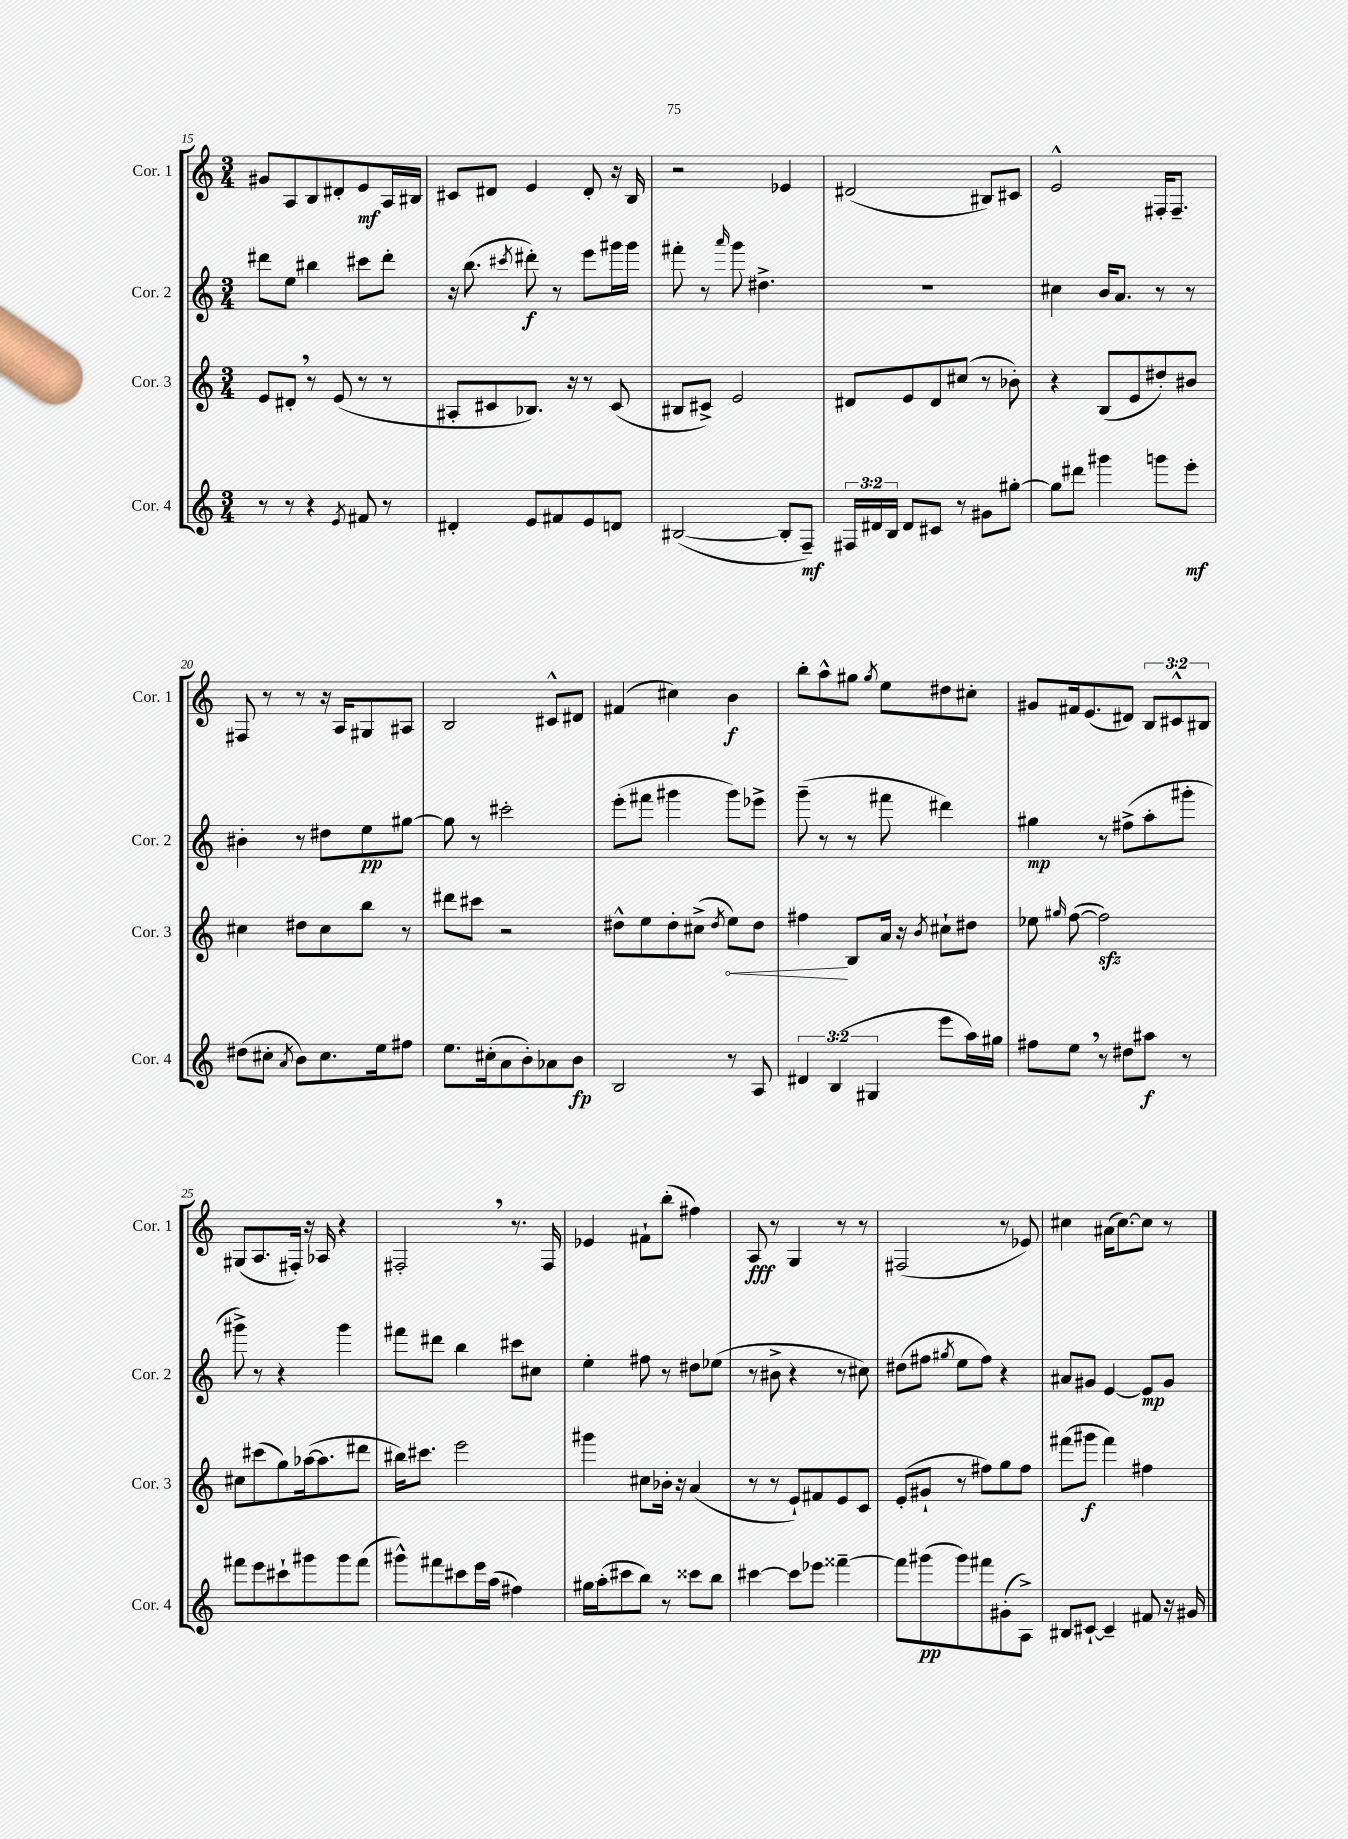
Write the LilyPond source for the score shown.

<<
\new StaffGroup <<
\new Staff = "s0" \with { instrumentName = "Cor. 1" shortInstrumentName = "Cor. 1" } {
    \clef treble \key c \major \numericTimeSignature \time 3/4 \override Staff.TupletNumber.text = #tuplet-number::calc-fraction-text
    \autoBeamOff gis'8[ a8 b8 dis'8-. e'8\mf a16 bis16] |
    cis'8[ dis'8] e'4 dis'8-. r16 b16 |
    r2 ees'4 |
    dis'2( bis8[) cis'8] |
    e'2-^ fis16[-. fis8.]-- |
    fis8 r8 r8 r16 a16[ gis8 ais8] |
    b2 cis'8[-^ dis'8] |
    fis'4( cis''4) b'4\f |
    b''8[-. a''8-^ gis''8] \acciaccatura { gis''8 } e''8[ dis''8 cis''8]-. |
    gis'8[ fis'16 e'8.( dis'8]) \tuplet 3/2 { b8[ cis'8-^ bis8] } |
    gis8[( a8. fis16]-.) r16 aes16 r4 |
    fis2-. \breathe r8. fis16 |
    ees'4 fis'8[-! b''8]-.( fis''4) |
    a8\fff r8 g4 r8 r8 |
    fis2( r8 ees'8) |
    cis''4 ais'16[( cis''8.~) cis''8] r8 \bar "|." |
}
\new Staff = "s1" \with { instrumentName = "Cor. 2" shortInstrumentName = "Cor. 2" } {
    \clef treble \key c \major \numericTimeSignature \time 3/4
    \autoBeamOff dis'''8[ e''8] bis''4 cis'''8[ dis'''8]-. |
    r16 b''8.( \acciaccatura { cis'''8 } dis'''8-.\f) r8 e'''8[ gis'''16 gis'''16] |
    fis'''8-. r8 \grace { a'''16 } g'''8 dis''4.-> |
    R2. |
    cis''4 b'16[ a'8.] r8 r8 |
    bis'4-. r8 dis''8[ e''8\pp gis''8]~ |
    gis''8 r8 cis'''2-. |
    e'''8[-.( fis'''8] gis'''4 gis'''8[) ees'''8]-> |
    g'''8--( r8 r8 fis'''8 dis'''4) |
    gis''4\mp r8 fis''8[->( a''8-. gis'''8]-. |
    gis'''8->) r8 r4 gis'''4 |
    fis'''8[ dis'''8] b''4 cis'''8[ cis''8] |
    e''4-. fis''8 r8 dis''8[ ees''8]( |
    r8 bis'8-> r4 r8 cis''8) |
    dis''8[( fis''8] \acciaccatura { gis''8 } e''8[ fis''8]) r4 |
    ais'8[ gis'8] e'4~ e'8[\mp gis'8] \bar "|." |
}
\new Staff = "s2" \with { instrumentName = "Cor. 3" shortInstrumentName = "Cor. 3" } {
    \clef treble \key c \major \numericTimeSignature \time 3/4
    \autoBeamOff e'8[ dis'8]-. \breathe r8 e'8( r8 r8 |
    ais8[-. cis'8 bes8.]) r16 r8 cis'8( |
    bis8[ cis'8]->) e'2 |
    dis'8[ e'8 dis'8 cis''8]( r8 bes'8-.) |
    r4 b8[( e'8 dis''8-.) bis'8] |
    cis''4 dis''8[ cis''8 b''8] r8 |
    dis'''8[ cis'''8] r2 |
    dis''8[-^ e''8 dis''8-. cis''8]->( \acciaccatura { dis''8 } \once \override Hairpin.circled-tip = ##t e''8[\<) dis''8] |
    fis''4\! b8[ a'16] r16 \acciaccatura { b'8 } cis''8[-! dis''8] |
    ees''8 \grace { gis''16 } f''8~( f''2\sfz) |
    cis''8[ cis'''8( g''8) aes''16~( aes''8. dis'''8] |
    bis''16[) cis'''8.] e'''2 |
    gis'''4 cis''8[ bes'16]-. r16 a'4( |
    r8 r8 e'8[-!) fis'8 e'8 c'8] |
    e'8[-.( gis'8]-! r8 fis''8[) g''8 fis''8] |
    fis'''8[( gis'''8]\f fis'''4) fis''4 \bar "|." |
}
\new Staff = "s3" \with { instrumentName = "Cor. 4" shortInstrumentName = "Cor. 4" } {
    \clef treble \key c \major \numericTimeSignature \time 3/4 \override Staff.TupletNumber.text = #tuplet-number::calc-fraction-text
    \autoBeamOff r8 r8 r4 \acciaccatura { e'8 } fis'8 r8 |
    dis'4-. e'8[ fis'8 e'8 d'8] |
    bis2~( bis8[-. f8]--\mf) |
    \tuplet 3/2 { fis16[ dis'16 b16] } dis'8[ cis'8] r8 gis'8[ gis''8]~-. |
    gis''8[ dis'''8] gis'''4 g'''8[ e'''8]-.\mf |
    dis''8[( cis''8]-. \acciaccatura { a'8 } b'8[) cis''8. e''16 fis''8] |
    e''8.[ cis''16-.( a'8 b'8-.) aes'8 b'8]\fp |
    b2 r8 a8 |
    \tuplet 3/2 { dis'4 b4( gis4 } e'''8[ a''16) gis''16] |
    fis''8[ e''8] \breathe r8 dis''8[ ais''8]\f r8 |
    fis'''8[ e'''8 cis'''8-! gis'''8 gis'''8 fis'''8]( |
    gis'''8[-^) fis'''8 cis'''8 e'''16 a''16]( fis''4) |
    gis''16[ a''16-.( cis'''8 b''8]) r8 cisis'''8[ b''8] |
    cis'''4~ cis'''8[ ees'''8] fisis'''4~-- |
    fisis'''8[ gis'''8\pp( gis'''8) fis'''8 gis'8-.( a8]->) |
    bis8[ cis'8]~-! cis'4-- fis'8 r16 gis'16 \bar "|." |
}
>>
>>
\layout { \context { \Score currentBarNumber = #15 } }
